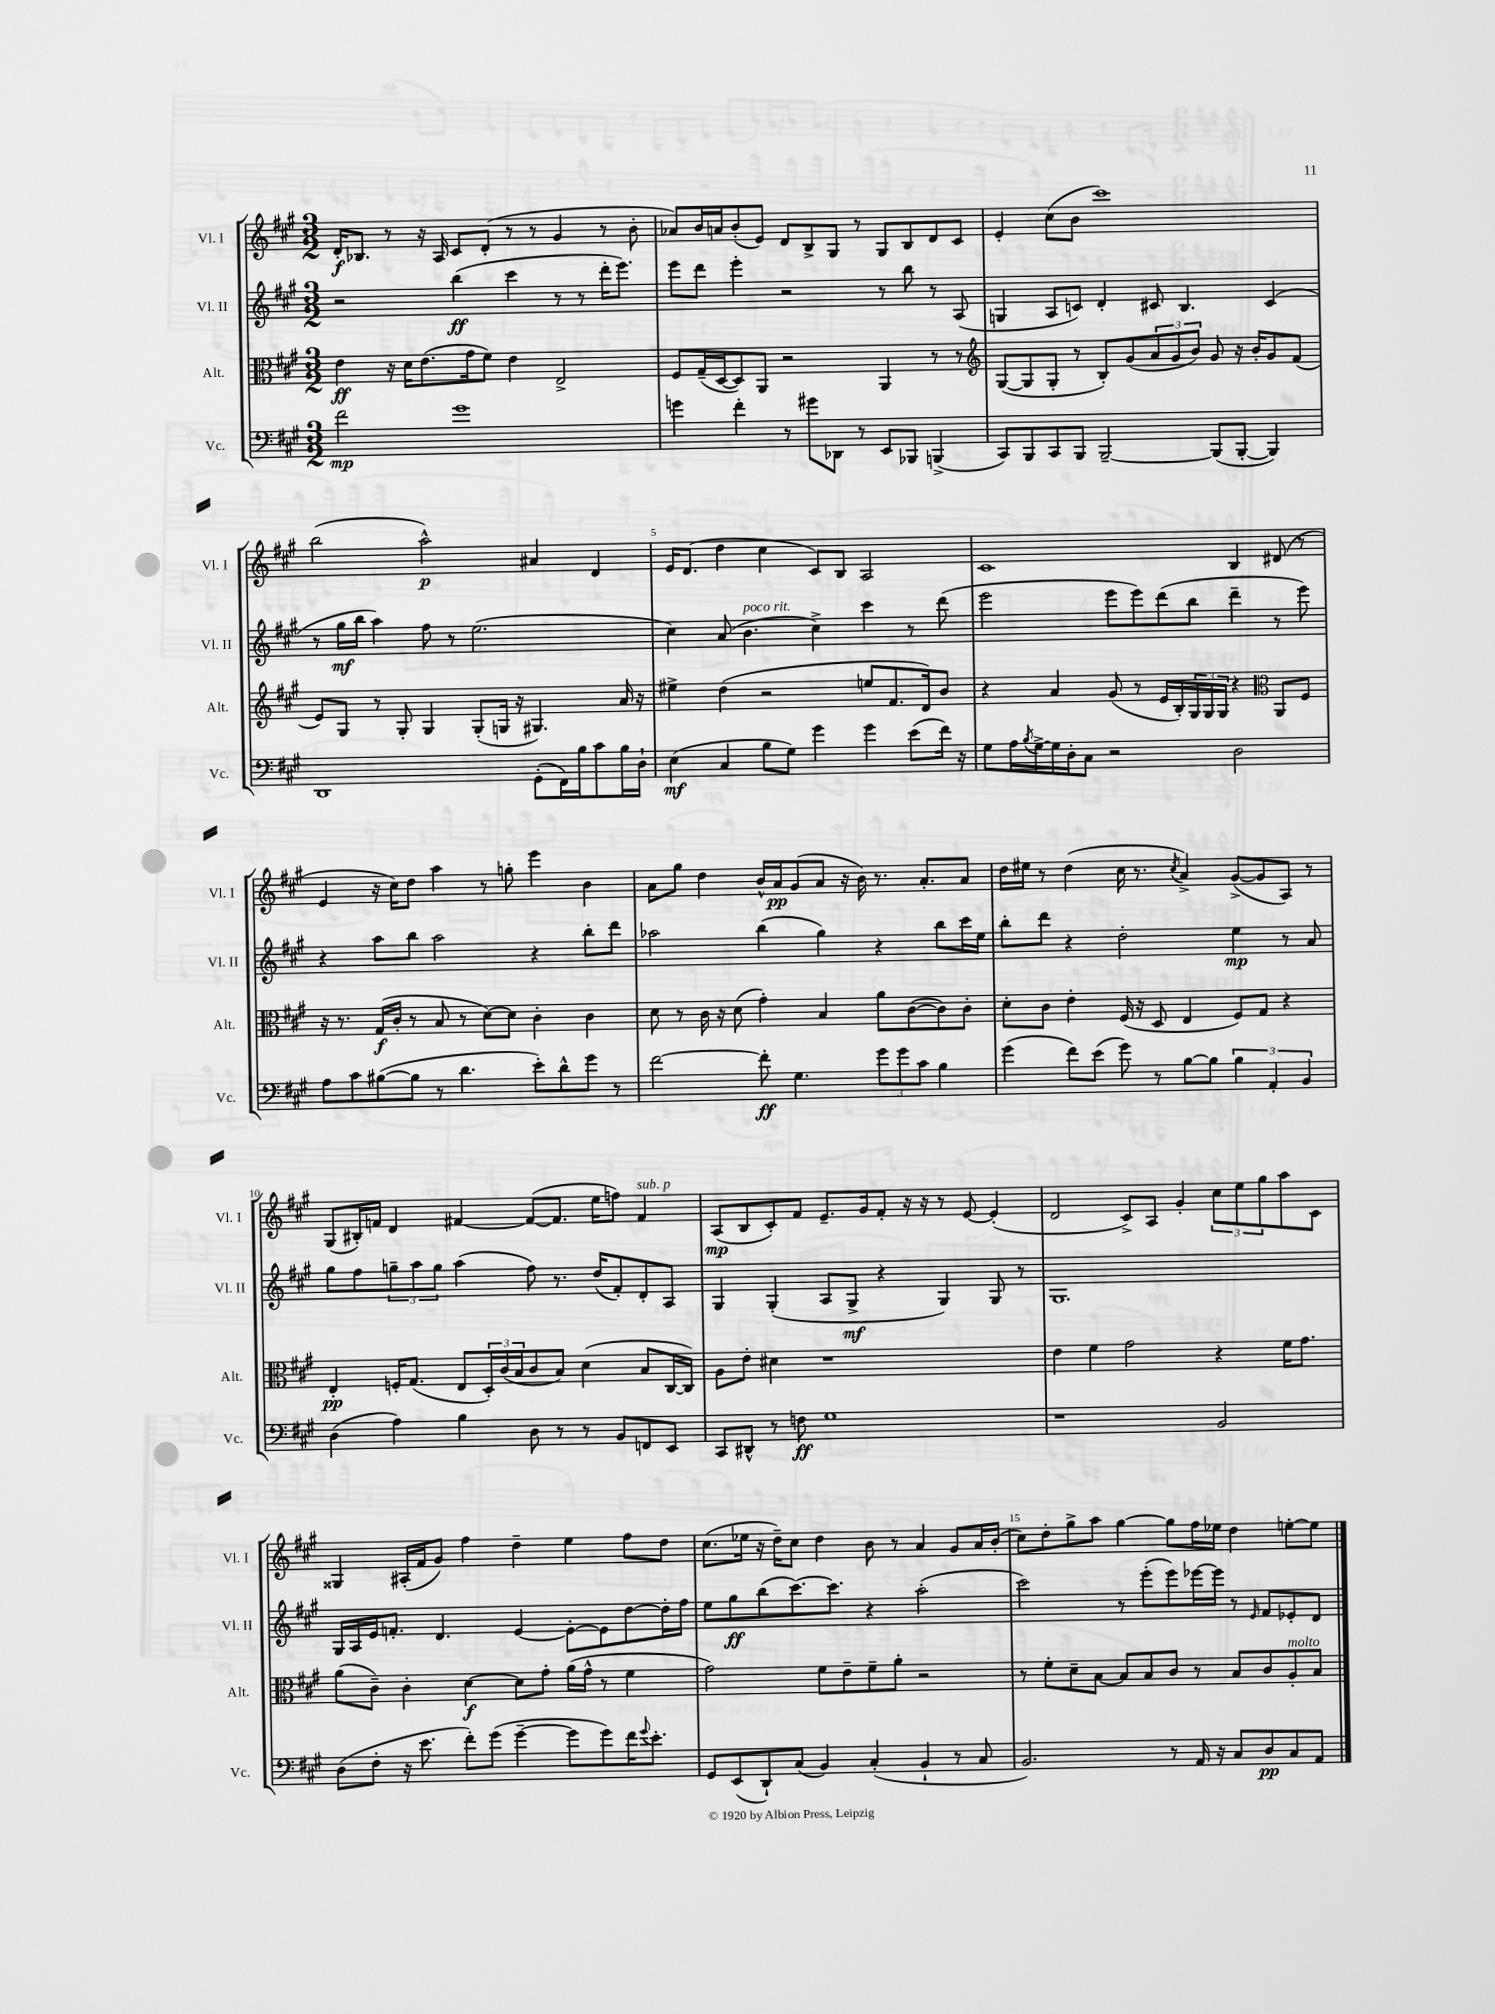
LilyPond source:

<<
\new StaffGroup <<
\new Staff = "s0" \with { instrumentName = "Vl. I" shortInstrumentName = "Vl. I" } {
    \clef treble \key a \major \numericTimeSignature \time 3/2
    d'16-.\f bes8. r8 r16 a16 cis'8 d'8-.( r8 r8 gis'4 r8 b'8-. |
    aes'8) b'16 a'16 b'8-.( e'8) d'8 b8-> gis8 r8 gis8 b8 d'8 cis'8 |
    e'4-. cis''8( b'8 cis'''1) |
    b''2( a''2-^\p) ais'4 d'4 |
    e'16 d'8.( d''4 cis''4 cis'8) b8 a2 |
    cis'1 b4 dis'8( r8 |
    e'4 r16 cis''16) d''8 a''4 r8 g''8-. e'''4 b'4 |
    a'8 gis''8 d''4 b'16-^ a'16\pp gis'8( a'8 r16 b'16) r8. a'8.-. a'8 |
    d''16 eis''16 r8 d''4( cis''16 r8. \acciaccatura { cis''8 } a'4->) gis'8~->( gis'8 a8) r8 |
    gis8( bis16-.) f'16 d'4 fis'4~ fis'8~( fis'8. e''16 f''8) fis'4^\markup { \italic "sub. p" } |
    a8\mp( b8 cis'8-.) fis'8 e'8.-- gis'16 fis'8-. r16 r16 r8 e'8~ e'4-.( |
    d'2 cis'8->) a8 gis'4-. \tuplet 3/2 { cis''8 e''8 gis''8 } a''8 cis'8 |
    gisis4 ais16-.( fis'16 gis'8) fis''4 d''4-- e''4 fis''8 d''8 |
    cis''8.( ees''16 r16 d''16--) cis''8 d''4 b'8 r8 a'4 gis'8 a'16 b'16-.( |
    cis''8) d''8-. gis''8-> a''8 gis''4~ gis''8 fis''16 ees''16 d''4 e''8~-. e''8 \bar "|." |
}
\new Staff = "s1" \with { instrumentName = "Vl. II" shortInstrumentName = "Vl. II" } {
    \clef treble \key a \major \numericTimeSignature \time 3/2
    r2 b''4\ff( cis'''4 r8 r8 d'''16-. e'''8.) |
    e'''8 d'''8 e'''4-. r2 r8 b''8 r8 a8( |
    g4 a8 c'8) d'4-. cis'8 b4. cis'4( |
    r8 gis''16\mf b''16 a''4) fis''8 r8 e''2.( |
    cis''4) a'8( b'4.^\markup { \italic "poco rit." } cis''4->) cis'''4 r8 d'''8( |
    e'''2 e'''8 e'''8) d'''8( b''8 d'''4-- r8 e'''8) |
    r4 a''8 b''8 a''2 r4 b''8-. d'''8 |
    aes''2 b''4( gis''4) r4 b''8 cis'''16 e''16 |
    b''8-. d'''8 r4 d''2-. e''4\mp r8 a'8 |
    gis''8 fis''8 \tuplet 3/2 { g''8-- a''8 g''8 } a''4( fis''8) r8. d''16( fis'8-.) d'8-. a8 |
    gis4 gis4-.( a8 gis8->\mf r4 gis4) gis8 r8 |
    gis1. |
    gis16 a16 e'16 f'8.-. d'4. e'4~ e'8~-. e'8 d''8~ d''16-. fis''16 |
    e''8 gis''8\ff b''8( cis'''8.~) cis'''8. r4 a''2-.( |
    cis'''2) r8 e'''8-.( e'''8) ees'''16~ ees'''16 r8 \grace { e'16 } fis'8 ees'8-. d'8 \bar "|." |
}
\new Staff = "s2" \with { instrumentName = "Alt." shortInstrumentName = "Alt." } {
    \clef alto \key a \major \numericTimeSignature \time 3/2
    e'4\ff r16 d'16 e'8.( gis'16 fis'8) e'4 e2-> |
    fis8 gis16--( d16~ d8) a,8 r2 a,4 r8 r8 |
    \clef treble gis8~( gis8 gis8-. r8 b8-.) gis'8( \tuplet 3/2 { a'8 gis'8 b'8) } gis'8 r16 b'16-. gis'8 fis'8( |
    e'8) gis8 r8 gis8-. gis4 gis8-.( g16 r16 gis4.) a'16 r16 |
    eis''4-> d''4( r2 e''8 fis'8. d'16) b'8 |
    r4 a'4 gis'8( r8 e'16 b16-.) \tuplet 3/2 { gis16 gis16 gis16 } r4 \clef alto a,8 fis8 |
    r16 r8. gis16\f( cis'16-. r8 b8 r8 d'8~) d'8 cis'4-. cis'4 |
    d'8 r8 cis'16 r16 d'8( gis'4-.) b4 a'8 cis'8~( cis'8) cis'8-. |
    d'8-. cis'8 e'4-. fis16( r16 d8 e4 fis8) gis8 r4 |
    e4-.\pp f16-. gis8.( e8 \tuplet 3/2 { d16-.) cis'16( b16 } cis'8 b8) d'4( b8 cis16~ cis16) |
    a8 e'8-. dis'4 r1 |
    e'4 fis'4 gis'2 r4 fis'16 gis'8. |
    a'8( cis'8--) cis'4-. d'4~\f d'8 gis'8-. a'16( gis'16-^ r8 fis'4 |
    gis'2) fis'8 e'8-- fis'8-- a'8-. r2 |
    r8 fis'8-. d'8-- b8~ b8 b8 cis'8 r8 b8 cis'8 a8-.^\markup { \italic "molto" } b8 \bar "|." |
}
\new Staff = "s3" \with { instrumentName = "Vc." shortInstrumentName = "Vc." } {
    \clef bass \key a \major \numericTimeSignature \time 3/2
    fis'2\mp gis'1 |
    g'4 fis'4-. r8 gis'8 des,8 r8 e,8 bes,,8 b,,4->( |
    cis,8) b,,8 cis,8 b,,8 b,,2~-- b,,8( b,,8~-. b,,4) |
    d,1 gis,8-.( fis,16) b16 cis'8 b16 d16-! |
    e4\mf( cis4 b8 gis8) gis'4 gis'4 e'8( fis'16) r16 |
    gis8 a16 \acciaccatura { b8 } gis16~-> gis16 d16-. cis8 r2 d2 |
    a8 cis'8 bis8~( bis8 r8 d'4. e'8-.) d'8-^ gis'8 r8 |
    fis'2~ fis'8-.\ff gis4. \tuplet 3/2 { gis'8 gis'8 cis'8 } b4 |
    gis'4( fis'8) e'8( gis'8) r8 b8~ b8 \tuplet 3/2 { b4 a,4-. b,4 } |
    d4( a4) b4 d8 r8 r8 b,8 f,8 e,8 |
    cis,8 dis,8-^ r8 f8\ff gis1 |
    r1 b,2 |
    d8( fis8-. r16 e'8. fis'8-.) gis'8( gis'4~-- gis'8 gis'8) fis'16 \appoggiatura { gis'8 } e'8.-. |
    gis,8 e,8( d,8-!) cis8( b,4) cis4-.( b,4-! r8 cis8 |
    b,2.) r8 a,16 r16 cis8 d8\pp cis8 a,8 \bar "|." |
}
>>
>>
\layout { \context { \Score \override BarNumber.break-visibility = ##(#f #t #t) barNumberVisibility = #(every-nth-bar-number-visible 5) } }
